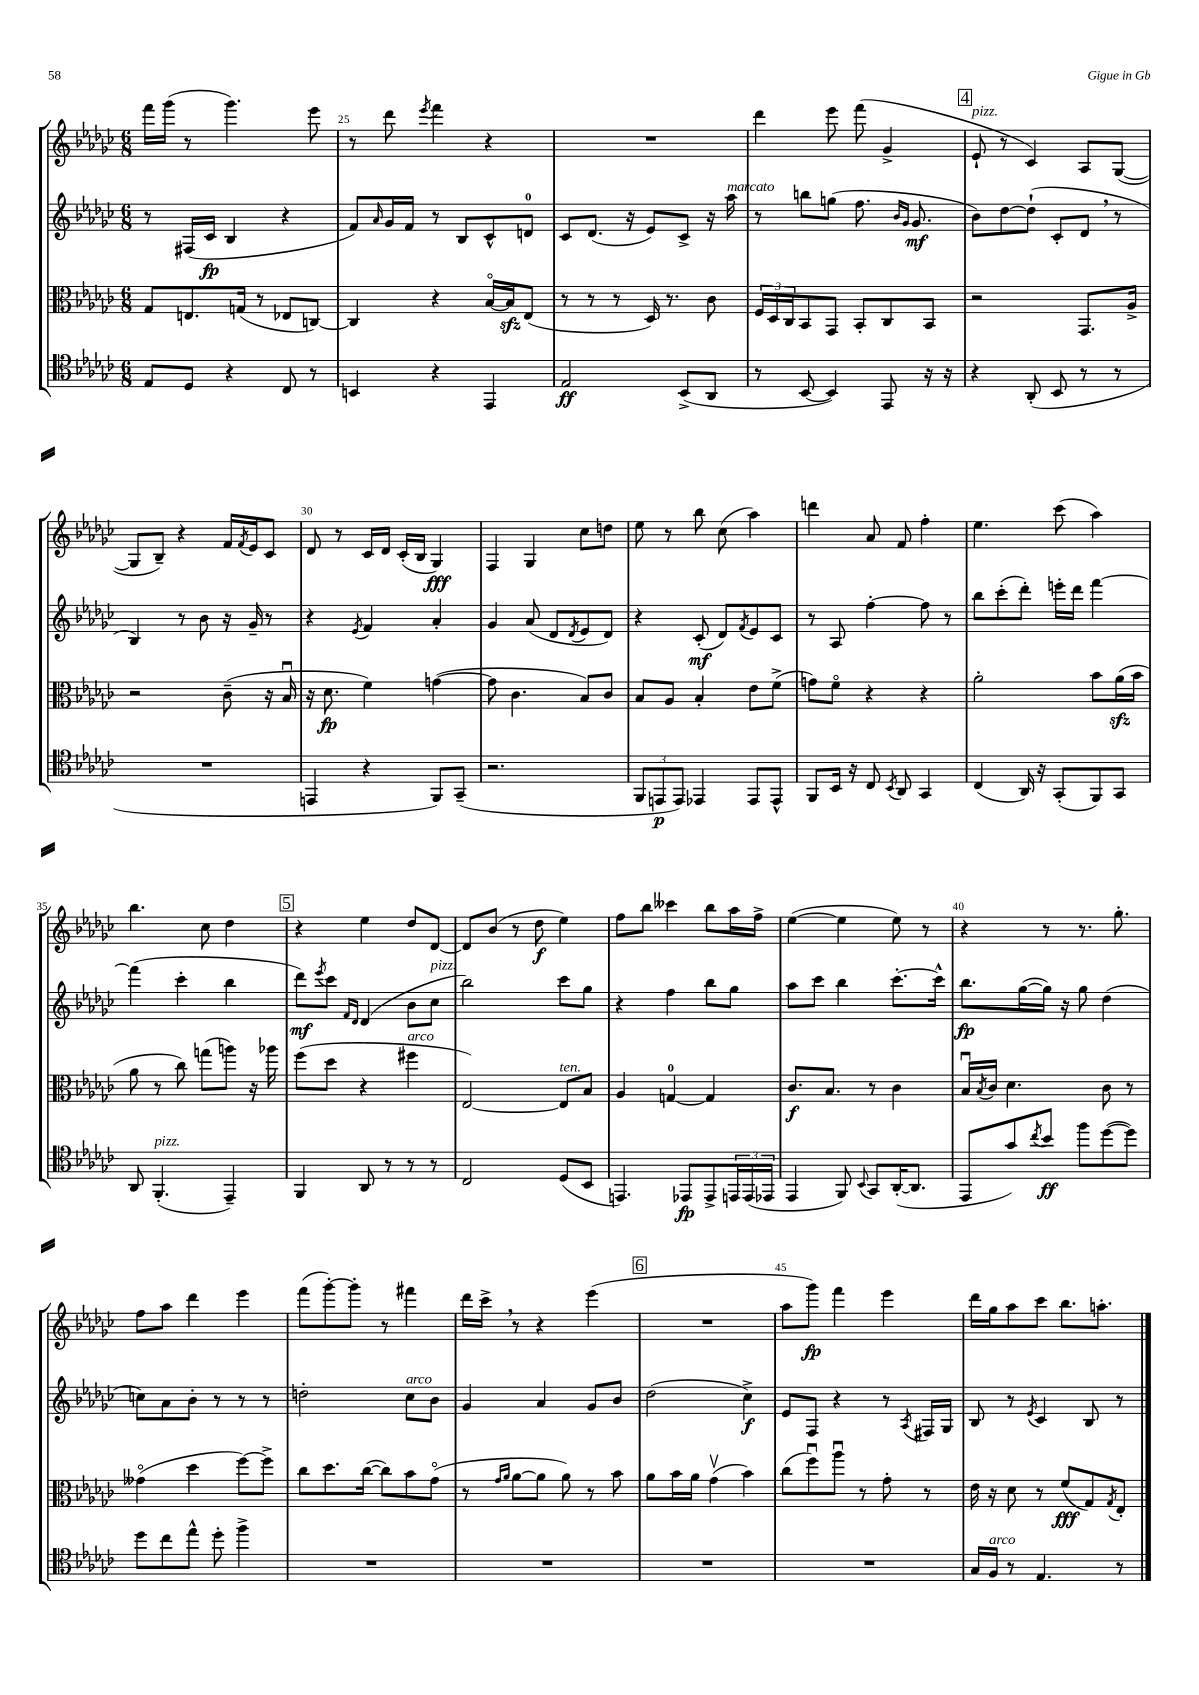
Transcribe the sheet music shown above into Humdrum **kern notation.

**kern	**dynam	**kern	**dynam	**kern	**dynam	**kern	**dynam
*part4	*part4	*part3	*part3	*part2	*part2	*part1	*part1
*staff4	*staff4	*staff3	*staff3	*staff2	*staff2	*staff1	*staff1
*clefC4	*	*clefC3	*	*clefG2	*	*clefG2	*
*k[b-e-a-d-g-c-]	*	*k[b-e-a-d-g-c-]	*	*k[b-e-a-d-g-c-]	*	*k[b-e-a-d-g-c-]	*
*M6/8	*	*M6/8	*	*M6/8	*	*M6/8	*
=24	=24	=24	=24	=24	=24	=24	=24
8E-/L	.	8G-/L	.	8r	.	16fff\LL	.
.	.	.	.	.	.	(16ggg-\JJ	.
8D-/J	.	8.En/	.	(16F#X/LL	.	8r	.
.	.	.	.	16c-/JJ	fp	.	.
4r	.	.	.	4B-/	.	4.ggg-\)	.
.	.	(16Gn/Jk	.	.	.	.	.
.	.	8r	.	.	.	.	.
8C-/	.	8E-X/L	.	4r	.	.	.
8r	.	[8Cn/J)	.	.	.	8eee-\	.
=25	=25	=25	=25	=25	=25	=25	=25
4BBn/	.	4C/]	.	8f/L)	.	8r	.
.	.	.	.	16qqa-/	.	.	.
.	.	.	.	16g-/L	.	8ddd-\	.
.	.	.	.	16f/JJ	.	.	.
.	.	.	.	.	.	8qeee-/	.
4r	.	4r	.	8r	.	4fff\	.
.	.	.	.	8B-/L	.	.	.
4EE-/	.	[16B-/LL	.	8c-^^/	.	4r	.
.	.	16B-zz/J]	.	.	.	.	.
.	.	(8E-/J	.	8dn/J	.	.	.
=26	=26	=26	=26	=26	=26	=26	=26
2E-/	ff	8r	.	8c-/L	.	2.r	.
.	.	8r	.	(8.d-/J	.	.	.
.	.	8r	.	.	.	.	.
.	.	.	.	16r	.	.	.
.	.	16D-/)	.	8e-/L)	.	.	.
.	.	8.r	.	.	.	.	.
(8BB-^/L	.	.	.	8c-^/J	.	.	.
8AA-/J	.	8c-\	.	16r	.	.	.
!	!	!	!	!LO:TX:a:i:t=marcato	!	!	!
.	.	.	.	16aa-\	.	.	.
=27	=27	=27	=27	=27	=27	=27	=27
8r	.	24F/LL	.	8r	.	4ddd-\	.
.	.	24D-/	.	.	.	.	.
.	.	24C-/J	.	.	.	.	.
[8BB-/	.	8BB-/	.	8bbn\L	.	.	.
4BB-/])	.	8GG-/J	.	(8ggn\J	.	8eee-\	.
.	.	8BB-'/L	.	8.ff\	.	(8fff\	.
8EE-/	.	8C-/	.	.	.	4g-^/	.
.	.	.	.	16qqb-/LL	.	.	.
.	.	.	.	16qqg-/JJ	.	.	.
.	.	.	.	8.g-/	mf	.	.
16r	.	8BB-/J	.	.	.	.	.
16r	.	.	.	.	.	.	.
!!LO:REH:place=s1:t=4
=28	=28	=28	=28	=28	=28	=28	=28
!	!	!	!	!	!	!LO:TX:a:i:t=pizz.	!
4r	.	2r	.	8b-\L)	.	8e-`/	.
.	.	.	.	[8dd-\	.	8r	.
(8AA-'/	.	.	.	(8dd-`\J]	.	4c-/)	.
8BB-/	.	.	.	8c-'/L	.	.	.
8r	.	8.GG-/L	.	8d-,/J	.	8A-/L	.
8r	.	.	.	8r	.	([8G-/J	.
.	.	16A-^/Jk	.	.	.	.	.
!!LO:LB:g=z
=29	=29	=29	=29	=29	=29	=29	=29
2.r	.	2r	.	4B-/)	.	8G-/L]	.
.	.	.	.	.	.	8B-~/J)	.
.	.	.	.	8r	.	4r	.
.	.	.	.	8b-\	.	.	.
.	.	(8c-~\	.	16r	.	16f/LL	.
.	.	.	.	.	.	8qf/	.
.	.	.	.	16g-~/	.	16e-/J	.
.	.	16r	.	8r	.	8c-/J	.
.	.	16B-u/	.	.	.	.	.
=30	=30	=30	=30	=30	=30	=30	=30
4EEn/	.	16r	.	4r	.	8d-/	.
.	.	8.d-\	fp	.	.	.	.
.	.	.	.	.	.	8r	.
.	.	.	.	8qe-/	.	.	.
4r	.	4f\)	.	4f/	.	16c-/LL	.
.	.	.	.	.	.	16d-/JJ	.
.	.	.	.	.	.	(16c-'/LL	.
.	.	.	.	.	.	16B-/JJ	.
8FF/L)	.	([4gn\	.	4a-'/	.	4G-/)	fff
(8GG-~/J	.	.	.	.	.	.	.
=31	=31	=31	=31	=31	=31	=31	=31
2.r	.	8g\]	.	4g-/	.	4F/	.
.	.	4.c-\	.	.	.	.	.
.	.	.	.	(8a-/	.	4G-/	.
.	.	.	.	8d-/L	.	.	.
.	.	.	.	8qd-/	.	.	.
.	.	8B-/L)	.	8e-/	.	8cc-\L	.
.	.	8c-/J	.	8d-/J)	.	8ddn\J	.
=32	=32	=32	=32	=32	=32	=32	=32
12FF/L	.	8B-/L	.	4r	.	8ee-\	.
12EEn/	p	.	.	.	.	.	.
.	.	8A-/J	.	.	.	8r	.
12EE/J)	.	.	.	.	.	.	.
4EE-X/	.	4B-'/	.	(8c-'/	mf	8bb-\	.
.	.	.	.	8d-/L)	.	(8cc-\	.
.	.	.	.	8qf/	.	.	.
8EE-/L	.	8e-\L	.	8e-/	.	4aa-\)	.
8EE-^^/J	.	(8f^\J	.	8c-/J	.	.	.
=33	=33	=33	=33	=33	=33	=33	=33
8FF/L	.	8gn\L)	.	8r	.	4dddn\	.
16BB-/Jk	.	8f\J	.	8A-/	.	.	.
16r	.	.	.	.	.	.	.
8C-/	.	4r	.	[4ff'\	.	8a-/	.
8qBB-/	.	.	.	.	.	.	.
8AA-/	.	.	.	.	.	8f/	.
4GG-/	.	4r	.	8ff\]	.	4ff'\	.
.	.	.	.	8r	.	.	.
=34	=34	=34	=34	=34	=34	=34	=34
(4C-/	.	2a-'\	.	8bb-\L	.	4.ee-\	.
.	.	.	.	(8ccc-'\	.	.	.
16AA-/)	.	.	.	8ddd-'\J)	.	.	.
16r	.	.	.	.	.	.	.
(8GG-'/L	.	.	.	16eeen'\LL	.	(8ccc-\	.
.	.	.	.	16ddd-\JJ	.	.	.
8FF/)	.	8b-\L	.	[4fff\	.	4aa-\)	.
8GG-/J	.	(16a-zz\L	.	.	.	.	.
.	.	16b-\JJ	.	.	.	.	.
!!LO:LB:g=z
=35	=35	=35	=35	=35	=35	=35	=35
8AA-/	.	8a-\	.	(4fff\]	.	4.bb-\	.
!LO:TX:a:i:t=pizz.	!	!	!	!	!	!	!
(4.FF'/	.	8r	.	.	.	.	.
.	.	8cc-\)	.	4ccc-'\	.	.	.
.	.	(8ggn\L	.	.	.	8cc-\	.
4EE-~/)	.	8aan\J)	.	4bb-\	.	4dd-\	.
.	.	16r	.	.	.	.	.
.	.	16aa-X\	.	.	.	.	.
!!LO:REH:place=s1:t=5
=36	=36	=36	=36	=36	=36	=36	=36
4FF/	.	(8ff\L	.	8ddd-\L)	mf	4r	.
.	.	.	.	8qeee-/	.	.	.
.	.	8dd-\J	.	8ccc-\J	.	.	.
.	.	.	.	16qqf/LL	.	.	.
.	.	.	.	16qqd-/JJ	.	.	.
8AA-/	.	4r	.	(4d-/	.	4ee-\	.
8r	.	.	.	.	.	.	.
!	!	!LO:TX:a:i:t=arco	!	!	!	!	!
8r	.	4ff#X\	.	8b-\L	.	8dd-/L	.
!	!	!	!	!LO:TX:a:i:t=pizz.	!	!	!
8r	.	.	.	8cc-\J	.	[8d-/J	.
=37	=37	=37	=37	=37	=37	=37	=37
2C-/	.	[2E-/)	.	2bb-\)	.	8d-/L]	.
.	.	.	.	.	.	(8b-/J	.
.	.	.	.	.	.	8r	.
.	.	.	.	.	.	8dd-\	f
!	!	!LO:TX:a:i:t=ten.	!	!	!	!	!
(8D-/L	.	8E-/L]	.	8ccc-\L	.	4ee-\)	.
8BB-/J	.	8B-/J	.	8gg-\J	.	.	.
=38	=38	=38	=38	=38	=38	=38	=38
4.EEn/)	.	4A-/	.	4r	.	8ff\L	.
.	.	.	.	.	.	8bb-\J	.
.	.	[4Gn/	.	4ff\	.	4ccc--X\	.
8EE-X/L	fp	.	.	.	.	.	.
8EE-^/	.	4G/]	.	8bb-\L	.	8bb-\L	.
24EEn/L	.	.	.	8gg-\J	.	16aa-\L	.
(24EE/	.	.	.	.	.	.	.
.	.	.	.	.	.	16ff^\JJ	.
24EE-X/JJ	.	.	.	.	.	.	.
=39	=39	=39	=39	=39	=39	=39	=39
4EE-/	.	8.c-/L	f	8aa-\L	.	([4ee-\	.
.	.	.	.	8ccc-\J	.	.	.
.	.	8.B-/J	.	.	.	.	.
8FF/)	.	.	.	4bb-\	.	4ee-\]	.
8qqBB-/	.	.	.	.	.	.	.
8GG-/L	.	8r	.	.	.	.	.
([16AA-'/K	.	4c-\	.	[8.ccc-'\L	.	8ee-\)	.
8.AA-/J]	.	.	.	.	.	.	.
.	.	.	.	.	.	8r	.
.	.	.	.	16ccc-^^\Jk]	.	.	.
=40	=40	=40	=40	=40	=40	=40	=40
8EE-/L	.	16B-u/LL	.	8.bb-\L	fp	4r	.
.	.	8qB-/	.	.	.	.	.
.	.	16c-/JJ	.	.	.	.	.
8g-/)	.	4.d-\	.	.	.	.	.
.	.	.	.	([16gg-\L	.	.	.
8qcc-/	.	.	.	.	.	.	.
8b-/J	ff	.	.	16gg-\JJ])	.	8r	.
.	.	.	.	16r	.	.	.
8ff\L	.	.	.	8gg-\	.	8.r	.
([8dd-\	.	8c-\	.	(4dd-\	.	.	.
.	.	.	.	.	.	8.gg-'\	.
8dd-\J])	.	8r	.	.	.	.	.
!!LO:LB:g=z
=41	=41	=41	=41	=41	=41	=41	=41
8dd-\L	.	(4g--X\	.	8ccn\L)	.	8ff\L	.
8cc-\	.	.	.	8a-\	.	8aa-\J	.
8ee-^^\J	.	4dd-\	.	8b-'\J	.	4ddd-\	.
8dd-'\	.	.	.	8r	.	.	.
4ff^\	.	[8ff\L)	.	8r	.	4eee-\	.
.	.	8ff^\J]	.	8r	.	.	.
=42	=42	=42	=42	=42	=42	=42	=42
2.r	.	8cc-\L	.	2ddn'\	.	(8fff\L	.
.	.	8.dd-\	.	.	.	[8ggg-'\)	.
.	.	.	.	.	.	8ggg-'\J]	.
.	.	([16cc-\Jk	.	.	.	.	.
.	.	8cc-\L])	.	.	.	8r	.
!	!	!	!	!LO:TX:a:i:t=arco	!	!	!
.	.	8b-\	.	8cc-\L	.	4fff#X\	.
.	.	(8g-\J	.	8b-\J	.	.	.
=43	=43	=43	=43	=43	=43	=43	=43
2.r	.	8r	.	4g-/	.	16ddd-\LL	.
.	.	.	.	.	.	16ccc-^,\JJ	.
.	.	16qqg-/LL	.	.	.	.	.
.	.	16qqa-/JJ	.	.	.	.	.
.	.	[8a-\L	.	.	.	8r	.
.	.	8a-\J]	.	4a-/	.	4r	.
.	.	8a-\)	.	.	.	.	.
.	.	8r	.	8g-/L	.	(4eee-\	.
.	.	8b-\	.	8b-/J	.	.	.
!!LO:REH:place=s1:t=6
=44	=44	=44	=44	=44	=44	=44	=44
2.r	.	8a-\L	.	(2dd-\	.	2.r	.
.	.	16b-\L	.	.	.	.	.
.	.	16a-\JJ	.	.	.	.	.
.	.	(4g-v\	.	.	.	.	.
.	.	4b-\)	.	4cc-^\)	f	.	.
=45	=45	=45	=45	=45	=45	=45	=45
2.r	.	(8cc-\L	.	8e-/L	.	8aa-\L	.
.	.	8ffu\)	.	8F/J	.	8ggg-\J)	fp
.	.	8aa-u\J	.	4r	.	4fff\	.
.	.	8r	.	.	.	.	.
.	.	8g-'\	.	8r	.	4eee-\	.
.	.	.	.	8qA-/	.	.	.
.	.	8r	.	16F#X/LL	.	.	.
.	.	.	.	16G-/JJ	.	.	.
=46	=46	=46	=46	=46	=46	=46	=46
16G-/LL	.	16e-\	.	8B-/	.	16ddd-\LL	.
!LO:TX:a:i:t=arco	!	!	!	!	!	!	!
16F/JJ	.	16r	.	.	.	16gg-\J	.
8r	.	8d-\	.	8r	.	8aa-\	.
.	.	.	.	8qe-/	.	.	.
4.E-/	.	8r	.	4c-/	.	8ccc-\J	.
.	.	(8f/L	fff	.	.	8.bb-\L	.
.	.	8G-/)	.	8B-/	.	.	.
.	.	.	.	.	.	8.aan'\J	.
.	.	8qG-/	.	.	.	.	.
8r	.	8E-'/J	.	8r	.	.	.
==	==	==	==	==	==	==	==
*-	*-	*-	*-	*-	*-	*-	*-
